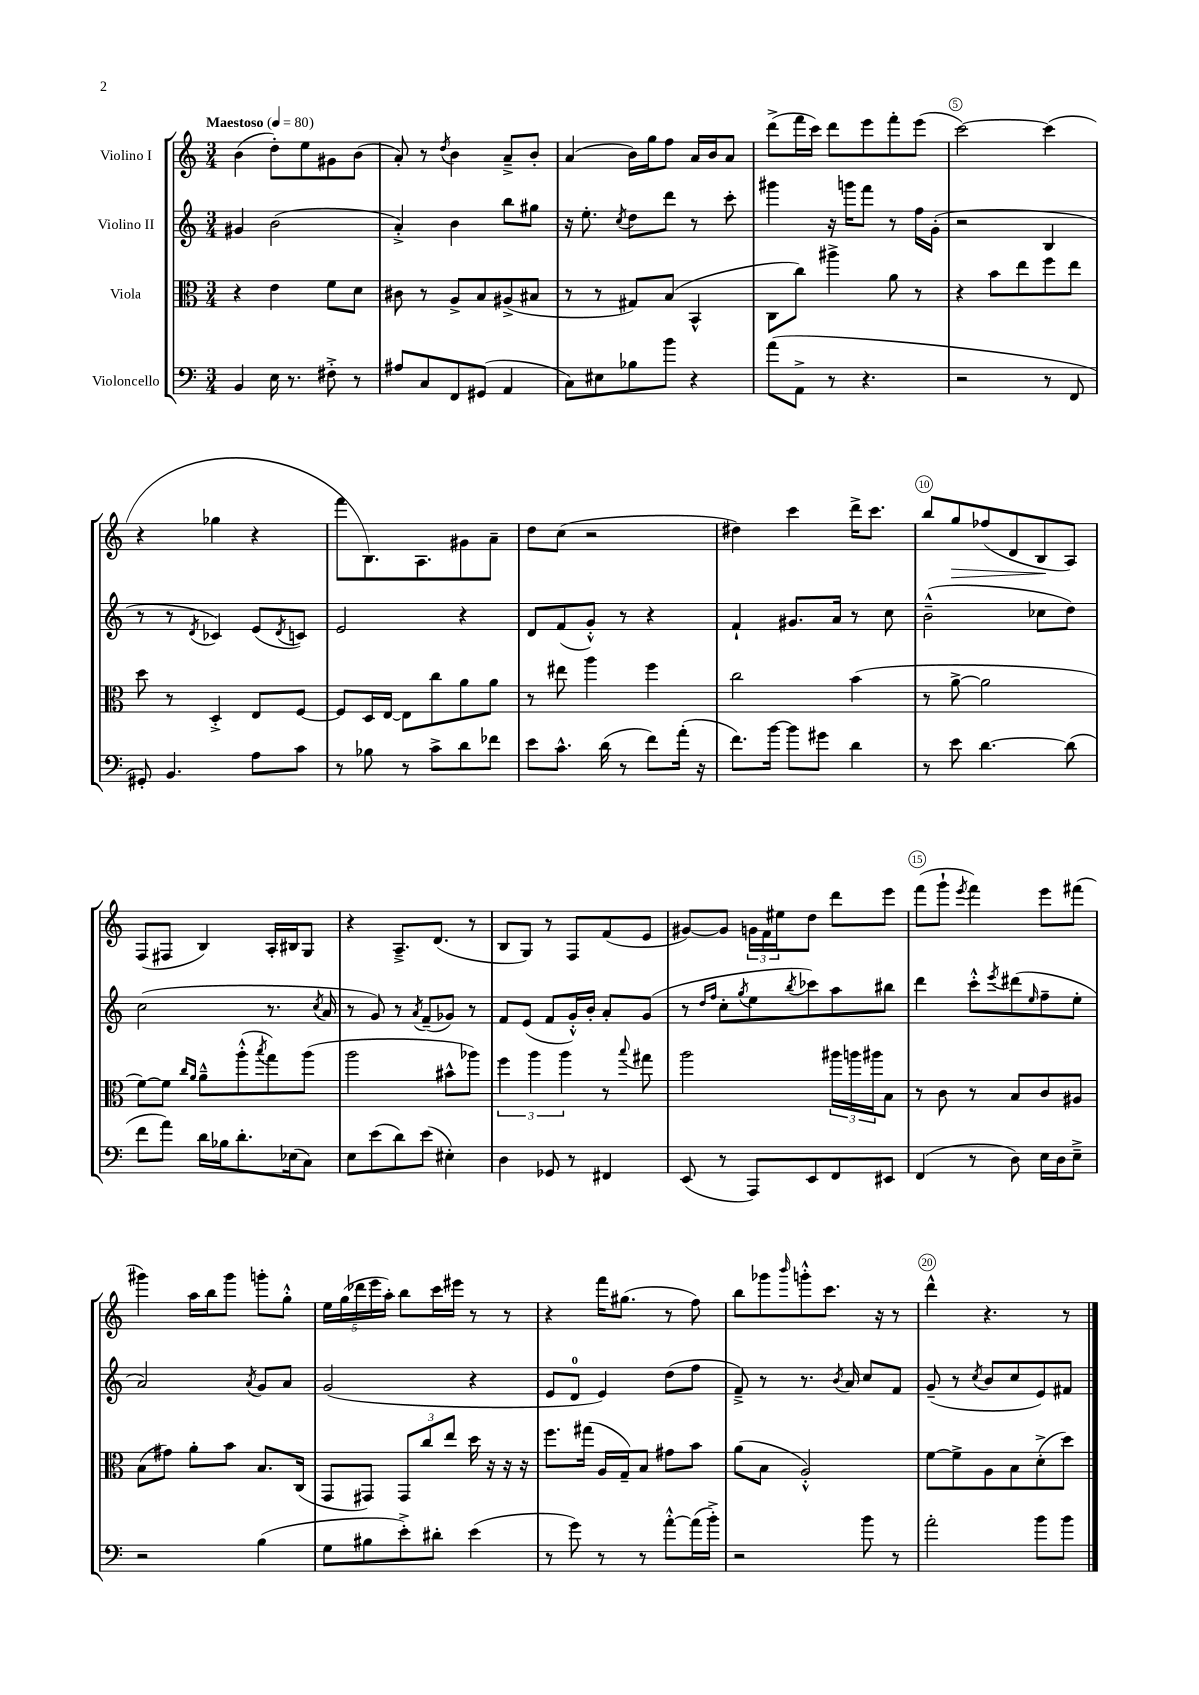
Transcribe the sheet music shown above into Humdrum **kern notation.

**kern	**kern	**kern	**kern
*staff4	*staff3	*staff2	*staff1
*clefF4	*clefC3	*clefG2	*clefG2
*k[]	*k[]	*k[]	*k[]
*M3/4	*M3/4	*M3/4	*M3/4
*MM80	*MM80	*MM80	*MM80
4BB/	4r	4g#/	(4b\
16E\	4e\	(2b\	8dd'\L)
8.r	.	.	.
.	.	.	8ee\
8F#'^\	8f\L	.	8g#\
8r	8d\J	.	(8b\J
=	=	=	=
8A#/L	8c#\	4a'^/)	8a'/)
8C/	8r	.	8r
.	.	.	8qdd/
8FF/	8A^/L	4b\	4b\
(8GG#/J	8B/	.	.
4AA/	(8A#^/	8bb\L	8a~^/L
.	8B#/J	8gg#\J	8b'/J
=	=	=	=
8C\L)	8r	16r	(4a/
.	.	8.ee'\	.
8E#\	8r	.	.
.	.	8qcc/	.
8B-\	8G#/L)	8dd\L	16b\LL)
.	.	.	16gg\J
8b\J	(8B/J	8ddd\J	8ff\J
4r	4BB^^/	8r	16a/LL
.	.	.	16b/J
.	.	8ccc'\	8a/J
=	=	=	=
(8a\L	8C\L	4ggg#\	(8ddd^\L
8AA^\J	8cc\J)	.	16fff\L
.	.	.	16ccc\JJ)
8r	4aa#^\	16r	8ddd\L
.	.	16ggg\LK	.
4.r	.	8fff\J	8eee\
.	8a\	8r	8fff'\
.	8r	16ff\LL	(8eee\J
.	.	(16g'\JJ	.
=	=	=	=
2r	4r	2r	[2ccc\)
.	8b\L	.	.
.	8ee\	.	.
8r	8ff\	4B/	(4ccc\]
8FF/	8ee\J	.	.
=	=	=	=
8GG#'/)	8dd\	8r	4r
4.BB/	8r	8r	.
.	.	8qd/	.
.	4D'^/	4c-/)	4gg-\
8A\L	8E/L	(8e/L	4r
.	.	8qd/	.
8c\J	[8F/J	8c/J)	.
=	=	=	=
8r	8F/]L	2e/	8fff\L
8B-\	16D/L	.	8.B\)
.	[16E/JJ	.	.
8r	8E\]L	.	.
.	.	.	8.A\
8c^\L	8cc\	.	.
8d\	8a\	4r	8g#\
8f-\J	8a\J	.	8a~\J
=	=	=	=
8e\L	8r	8d/L	8dd\L
8.c^^\J	8ee#\	(8f/	(8cc\J
.	4aa\	8g'^^/J)	2r
(16d\	.	.	.
8r	.	8r	.
8f\L)	4ff\	4r	.
(16a'\Jk	.	.	.
16r	.	.	.
=	=	=	=
8.f\L)	2cc\	4f`/	4dd#\)
[16b\Jk	.	.	.
8b\]L	.	8.g#/L	4ccc\
8g#\J	.	.	.
.	.	16a/Jk	.
4d\	(4b\	8r	16ddd^\LK
.	.	.	8.ccc\J
.	.	8cc\	.
=	=	=	=
8r	8r	(2b~^^\	8bb/L
8e\	[8a^\	.	8gg/
[4.d\	2a\]	.	(8ff-/
.	.	.	8d/
.	.	8cc-\L	8B/
(8d\]	.	8dd\J)	8A/J)
=	=	=	=
8f\L	[8f\L)	(2cc\	(8F/L
8a\J)	8f\]J	.	8F#/J
.	16qqcc/LL	.	.
.	16qqa/JJ	.	.
16d\LL	8a~^^\L	.	4B/)
16B-\J	.	.	.
8.d'\	(8aa'^^\	.	.
.	8qbb/	.	.
.	8gg\)	8.r	16A'/LL
(16E-\k	.	.	16B#/J
8C\J)	(8aa\J	.	8G/J
.	.	8qcc/	.
.	.	16a/	.
=	=	=	=
8E\L	2aa\	8r	4r
(8e\	.	8g/)	.
8d\)	.	8r	8.A~^/L
.	.	8qa/	.
(8e\J	.	(8f~/L	.
.	.	.	(8.d/J
4E#'\)	8b#^^\L	8g-/J)	.
.	8aa-\J)	8r	8r
=	=	=	=
4D\	6ff\	8f/L	8B/L
.	.	(8e/J	8G/J)
.	6aa\	.	.
8GG-/	.	8f/L	8r
.	6aa\	.	.
8r	.	16g'^^/L)	8F/L
.	.	16b'/JJ	.
4FF#/	8r	8a'/L	(8f/
.	8qqbb/	.	.
.	8gg#\	(8g/J	8e/J
=	=	=	=
(8EE/	2aa\	8r	[8g#/L)
.	.	16qqdd/LL	.
.	.	16qqff/JJ	.
8r	.	8cc'\L	8g#/]J
.	.	8qgg/	.
8AAA/L)	.	8ee\	24g\LL
.	.	.	24f\
.	.	.	24ee#\J
.	.	8qbb/	.
8EE/	.	8ccc-\)	8dd\J
8FF/	24aa#\LL	8aa\	8ddd\L
.	24aa\	.	.
.	24aa#\J	.	.
8EE#/J	8B\J	8bb#\J	8eee\J
=	=	=	=
(4FF/	8r	4ddd\	(8fff\L
.	8c\	.	8ggg`\J
.	.	.	8qeee/
8r	8r	8ccc'^^\L	4fff\)
.	.	8qeee/	.
8D\)	8B/L	(8ddd#\	.
.	.	16qqee/	.
16E\LL	8c/	8ff~\	8eee\L
16D\J	.	.	.
8E~^\J	8A#/J	8ee'\J	(8fff#\J
=	=	=	=
2r	(8B\L	2a/)	4ggg#\)
.	8g#\J)	.	.
.	8a'\L	.	16aa\LL
.	.	.	16bb\J
.	8b\J	.	8ggg#\J
.	.	8qa/	.
(4B\	8.B/L	8g/L	8ggg'\L
.	.	8a/J	8gg'^^\J
.	(16C/Jk	.	.
=	=	=	=
8G\L	8GG/L	(2g/	20ee\LL
.	.	.	(20gg\
.	.	.	20ddd-\
8B#\	8GG#/J)	.	.
.	.	.	20eee\
.	.	.	20aa'\JJ)
8e'^\)	12GG#/L	.	8bb\L
.	12cc/	.	.
8d#'\J	.	.	16ccc\L
.	12ee/J	.	.
.	.	.	16eee#\JJ
(4e\	16dd\	4r	8r
.	16r	.	.
.	16r	.	8r
.	16r	.	.
=	=	=	=
8r	8.ff\L	8e/L	4r
8g\)	.	8d/J	.
.	(16gg#\Jk	.	.
8r	16A/LL	4e/)	16fff\LK
.	16G~/J)	.	(8.gg#\J
8r	8B/J	.	.
[8a'^^\L	8g#\L	(8dd\L	8r
(16a\]L	8b\J	8ff\J	8ff\)
16b'^\JJ)	.	.	.
=	=	=	=
2r	(8a\L	8f~^/)	8bb\L
.	8B\J	8r	8ggg-\
.	.	.	16qqbbb/
.	2A'^^/)	8.r	8ggg'^^\
.	.	.	8.ccc\J
.	.	8qb/	.
.	.	16a/	.
8b\	.	8cc/L	.
.	.	.	16r
8r	.	8f/J	8r
=	=	=	=
2a'\	[8f\L	(8g~/	4ddd^^\
.	8f^\]	8r	.
.	.	8qcc/	.
.	8A\	8b/L	4.r
.	8B\	8cc/	.
8b\L	(8d'^\	8e/)	.
8b\J	8dd\J)	8f#/J	8r
==	==	==	==
*-	*-	*-	*-
